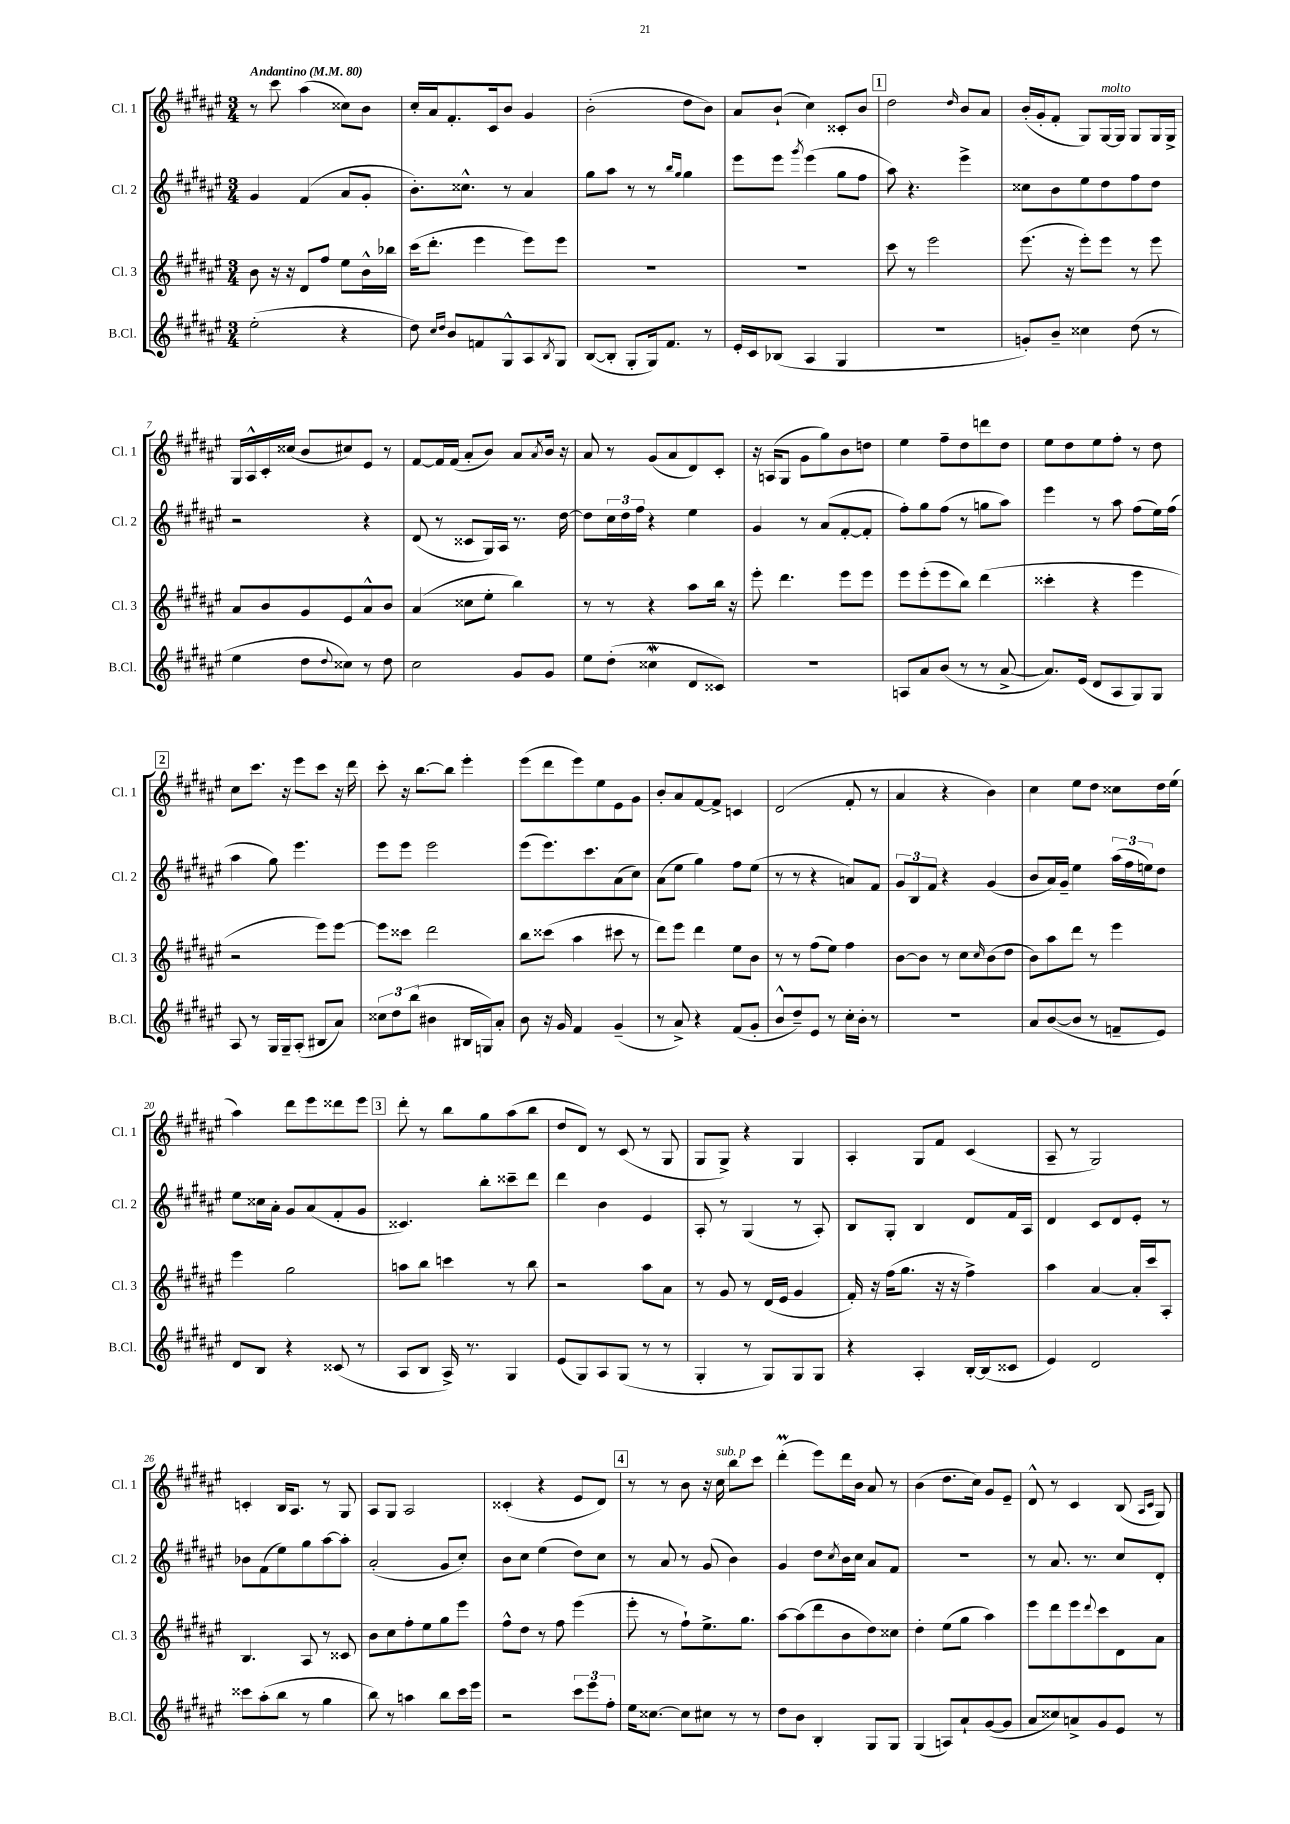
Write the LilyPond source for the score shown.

<<
\new StaffGroup <<
\new Staff = "s0" \with { instrumentName = "Cl. 1" shortInstrumentName = "Cl. 1" } {
    \clef treble \key fis \major \numericTimeSignature \time 3/4 \tempo "Andantino" 4 = 80
    r8 cis'''8 ais''4( cisis''8) b'8 |
    cis''16-. ais'16 fis'8.-. cis'16 b'8 gis'4 |
    b'2-.( dis''8 b'8) |
    ais'8 b'8-!( cis''4) cisis'8-. b'8 |
    \mark \markup { \box "1" } dis''2 \grace { dis''16 } b'8 ais'8 |
    b'16-.( gis'16-. fis'8-. gis8) gis16~^\markup { \italic "molto" } gis16 gis8 gis16 gis16-> |
    gis16 ais16-^ cis'16-. cisis''16( b'8 cis''8) eis'8 r8 |
    fis'8~ fis'16 fis'16( ais'8-. b'8) ais'8 \acciaccatura { ais'8 } b'16 r16 |
    ais'8 r8 gis'8( ais'8 dis'8) cis'8-. |
    r16 a16( gis8 gis'8 gis''8) b'8 d''8 |
    eis''4 fis''8-- dis''8 d'''8 dis''8 |
    eis''8 dis''8 eis''8 fis''8-. r8 dis''8 |
    \mark \markup { \box "2" } cis''8 cis'''8. r16 eis'''8 cis'''8 r16 dis'''16 |
    cis'''8-. r16 b''8.~ b''8 eis'''4-. |
    eis'''8( dis'''8 eis'''8) eis''8 eis'8 gis'8 |
    b'8-. ais'8 fis'8~ fis'8-> c'4 |
    dis'2( fis'8-. r8 |
    ais'4 r4 b'4) |
    cis''4 eis''8 dis''8 cisis''8 dis''16 eis''16( |
    ais''4) dis'''8 eis'''8 disis'''8 eis'''8 |
    \mark \markup { \box "3" } dis'''8-. r8 b''8 gis''8 ais''8( b''8 |
    dis''8 dis'8) r8 cis'8( r8 gis8 |
    gis8 gis8->) r4 gis4 |
    ais4-. gis8 fis'8 cis'4( |
    ais8-- r8 gis2) |
    c'4-. b16 ais8. r8 gis8 |
    ais8 gis8 ais2 |
    cisis'4-.( r4 eis'8 dis'8) |
    \mark \markup { \box "4" } r8 r8 b'8 r16 cis''16^\markup { \italic "sub. p" } b''8 cis'''8 |
    dis'''4-.\prall( eis'''8) dis'''16 b'16 ais'8 r8 |
    b'4( dis''8. cis''16) gis'8 eis'8-- |
    dis'8-^ r8 cis'4 b8( \grace { ais16 cis'16 } gis8) \bar "|." |
}
\new Staff = "s1" \with { instrumentName = "Cl. 2" shortInstrumentName = "Cl. 2" } {
    \clef treble \key fis \major \numericTimeSignature \time 3/4
    gis'4 fis'4( ais'8 gis'8-. |
    b'8.-.) cisis''8.-^ r8 ais'4 |
    gis''8 ais''8 r8 r8 \grace { b''16 gis''16 } gis''4 |
    eis'''8 eis'''8 \acciaccatura { gis'''8 } eis'''4( gis''8 fis''8 |
    \mark \markup { \box "1" } ais''8) r4. eis'''4-> |
    cisis''8 b'8 eis''8 dis''8 fis''8 dis''8 |
    r2 r4 |
    dis'8( r8 cisis'8 gis16) ais16 r8. dis''16~ |
    dis''8 \tuplet 3/2 { cis''16 dis''16 fis''16 } r4 eis''4 |
    gis'4 r8 ais'8( fis'8~-. fis'8-. |
    fis''8-.) gis''8 fis''8( r8 g''8 ais''8) |
    eis'''4 r8 ais''8 fis''8( eis''16) fis''16( |
    \mark \markup { \box "2" } ais''4 gis''8) eis'''4. |
    eis'''8 eis'''8 eis'''2 |
    eis'''8( eis'''8.) cis'''8. ais'8( cis''8) |
    ais'8( eis''8 gis''4) fis''8 eis''8( |
    r8 r8 r4 a'8) fis'8 |
    \tuplet 3/2 { gis'8 b8 fis'8 } r4 gis'4( |
    b'8 ais'16) gis'16-- eis''4 \tuplet 3/2 { ais''16( fis''16 e''16) } dis''8 |
    eis''8 cisis''16 ais'16-. gis'8 ais'8( fis'8-. gis'8 |
    \mark \markup { \box "3" } cisis'4.) b''8-. cisis'''8-- dis'''8 |
    dis'''4 b'4 eis'4 |
    ais8-. r8 gis4( r8 ais8-.) |
    b8 gis8-. b4 dis'8 fis'16 ais16 |
    dis'4 cis'8 dis'8 eis'8-. r8 |
    bes'8 fis'8( eis''8) gis''8 ais''8~ ais''8-. |
    ais'2-.( gis'8 cis''8-.) |
    b'8 cis''8 eis''4( dis''8) cis''8 |
    \mark \markup { \box "4" } r8 ais'8 r8 gis'8( b'4) |
    gis'4 dis''8 \acciaccatura { cis''8 } b'16 cis''16 ais'8 fis'8 |
    R2. |
    r8 ais'8. r8. cis''8 dis'8-. \bar "|." |
}
\new Staff = "s2" \with { instrumentName = "Cl. 3" shortInstrumentName = "Cl. 3" } {
    \clef treble \key fis \major \numericTimeSignature \time 3/4
    b'8 r16 r16 dis'8 fis''8 eis''8 b'16-^ bes''16 |
    cis'''16( dis'''8.-. eis'''4 eis'''8) eis'''8 |
    R2. |
    R2. |
    \mark \markup { \box "1" } cis'''8 r8 eis'''2 |
    eis'''8.( r16 eis'''8-.) eis'''8 r8 eis'''8 |
    ais'8 b'8 gis'8 eis'8 ais'8-^ b'8 |
    ais'4( cisis''8 eis''8-. b''4) |
    r8 r8 r4 ais''8 b''16 r16 |
    eis'''8-. dis'''4. eis'''8 eis'''8 |
    eis'''8 eis'''8-.( eis'''8 b''8) dis'''4( |
    cisis'''4-. r4 eis'''4 |
    \mark \markup { \box "2" } r2 eis'''8) eis'''8~ |
    eis'''8 cisis'''8 dis'''2 |
    b''8 cisis'''8( ais''4 cis'''8 r8 |
    dis'''8) eis'''8 dis'''4 eis''8 b'8 |
    r8 r8 fis''8( eis''8) fis''4 |
    b'8~ b'8 r8 cis''8 \grace { cis''16 } b'8( dis''8 |
    b'8) ais''8 dis'''8 r8 eis'''4 |
    eis'''4 gis''2 |
    \mark \markup { \box "3" } a''8 b''8 c'''4 r8 b''8 |
    r2 ais''8 ais'8 |
    r8 gis'8 r8 dis'16( eis'16 gis'4 |
    fis'16-.) r16 fis''16( gis''8. r16 r16 fis''4->) |
    ais''4 ais'4~ ais'16-. cis'''16 ais8-. |
    b4. ais8 r8 cisis'8 |
    b'8 cis''8 fis''8-. eis''8 gis''8 eis'''8 |
    fis''8-^ dis''8 r8 fis''8 eis'''4( |
    \mark \markup { \box "4" } eis'''8-. r8 fis''8-!) eis''8.-> gis''8. |
    ais''8~ ais''8( dis'''8 b'8 dis''8) cisis''8 |
    dis''4-. eis''8( gis''8 ais''4) |
    eis'''8 dis'''8 eis'''8 \appoggiatura { dis'''8 } cis'''8 dis'8 ais'8 \bar "|." |
}
\new Staff = "s3" \with { instrumentName = "B.Cl." shortInstrumentName = "B.Cl." } {
    \clef treble \key fis \major \numericTimeSignature \time 3/4
    eis''2-.( r4 |
    dis''8) \grace { cis''16 dis''16 } b'8 f'8 gis8-^ ais8 \acciaccatura { b8 } gis8 |
    b8~( b8-. gis8-. gis16) fis'8. r8 |
    eis'16-. cis'16 bes8( ais4 gis4 |
    \mark \markup { \box "1" } R2. |
    g'8-.) b'8-- cisis''4 dis''8( r8 |
    eis''4 dis''8 \appoggiatura { dis''8 } cisis''8) r8 dis''8 |
    cis''2 gis'8 gis'8 |
    eis''8 dis''8-.( cisis''4\mordent dis'8 cisis'8) |
    R2. |
    a8 ais'8 b'8( r8 r8 ais'8~-> |
    ais'8.) eis'16( dis'8 ais8 gis8) gis8 |
    \mark \markup { \box "2" } ais8 r8 gis16 gis16-- ais8-.( bis8 ais'8) |
    \tuplet 3/2 { cisis''8 dis''8 b''8( } bis'4 bis16 g16) ais'8-. |
    b'8 r16 gis'16 fis'4 gis'4--( |
    r8 ais'8->) r4 fis'8( gis'8-. |
    b'8-^ dis''8--) eis'8 r8 cis''16-. b'16-. r8 |
    R2. |
    ais'8 b'8~( b'8 r8 f'8-- eis'8) |
    dis'8 b8 r4 cisis'8( r8 |
    \mark \markup { \box "3" } ais8 b8 ais16->) r8. gis4 |
    eis'8( gis8) ais8 gis8( r8 r8 |
    gis4-. r8 gis8) gis8 gis8 |
    r4 ais4-. b16~-. b16( cisis'8 |
    eis'4) dis'2 |
    cisis'''8 ais''8-.( b''8 r8 gis''4 |
    b''8) r8 a''4 b''8 cis'''16 eis'''16 |
    r2 \tuplet 3/2 { cis'''8 eis'''8 fis''8-. } |
    \mark \markup { \box "4" } eis''16 cisis''8.~ cisis''8 cis''8 r8 r8 |
    dis''8 b'8 b4-. gis8 gis8 |
    gis4( a8) ais'8-! gis'8~( gis'8 |
    ais'8 cisis''8) a'8-> gis'8 eis'8 r8 \bar "|." |
}
>>
>>
